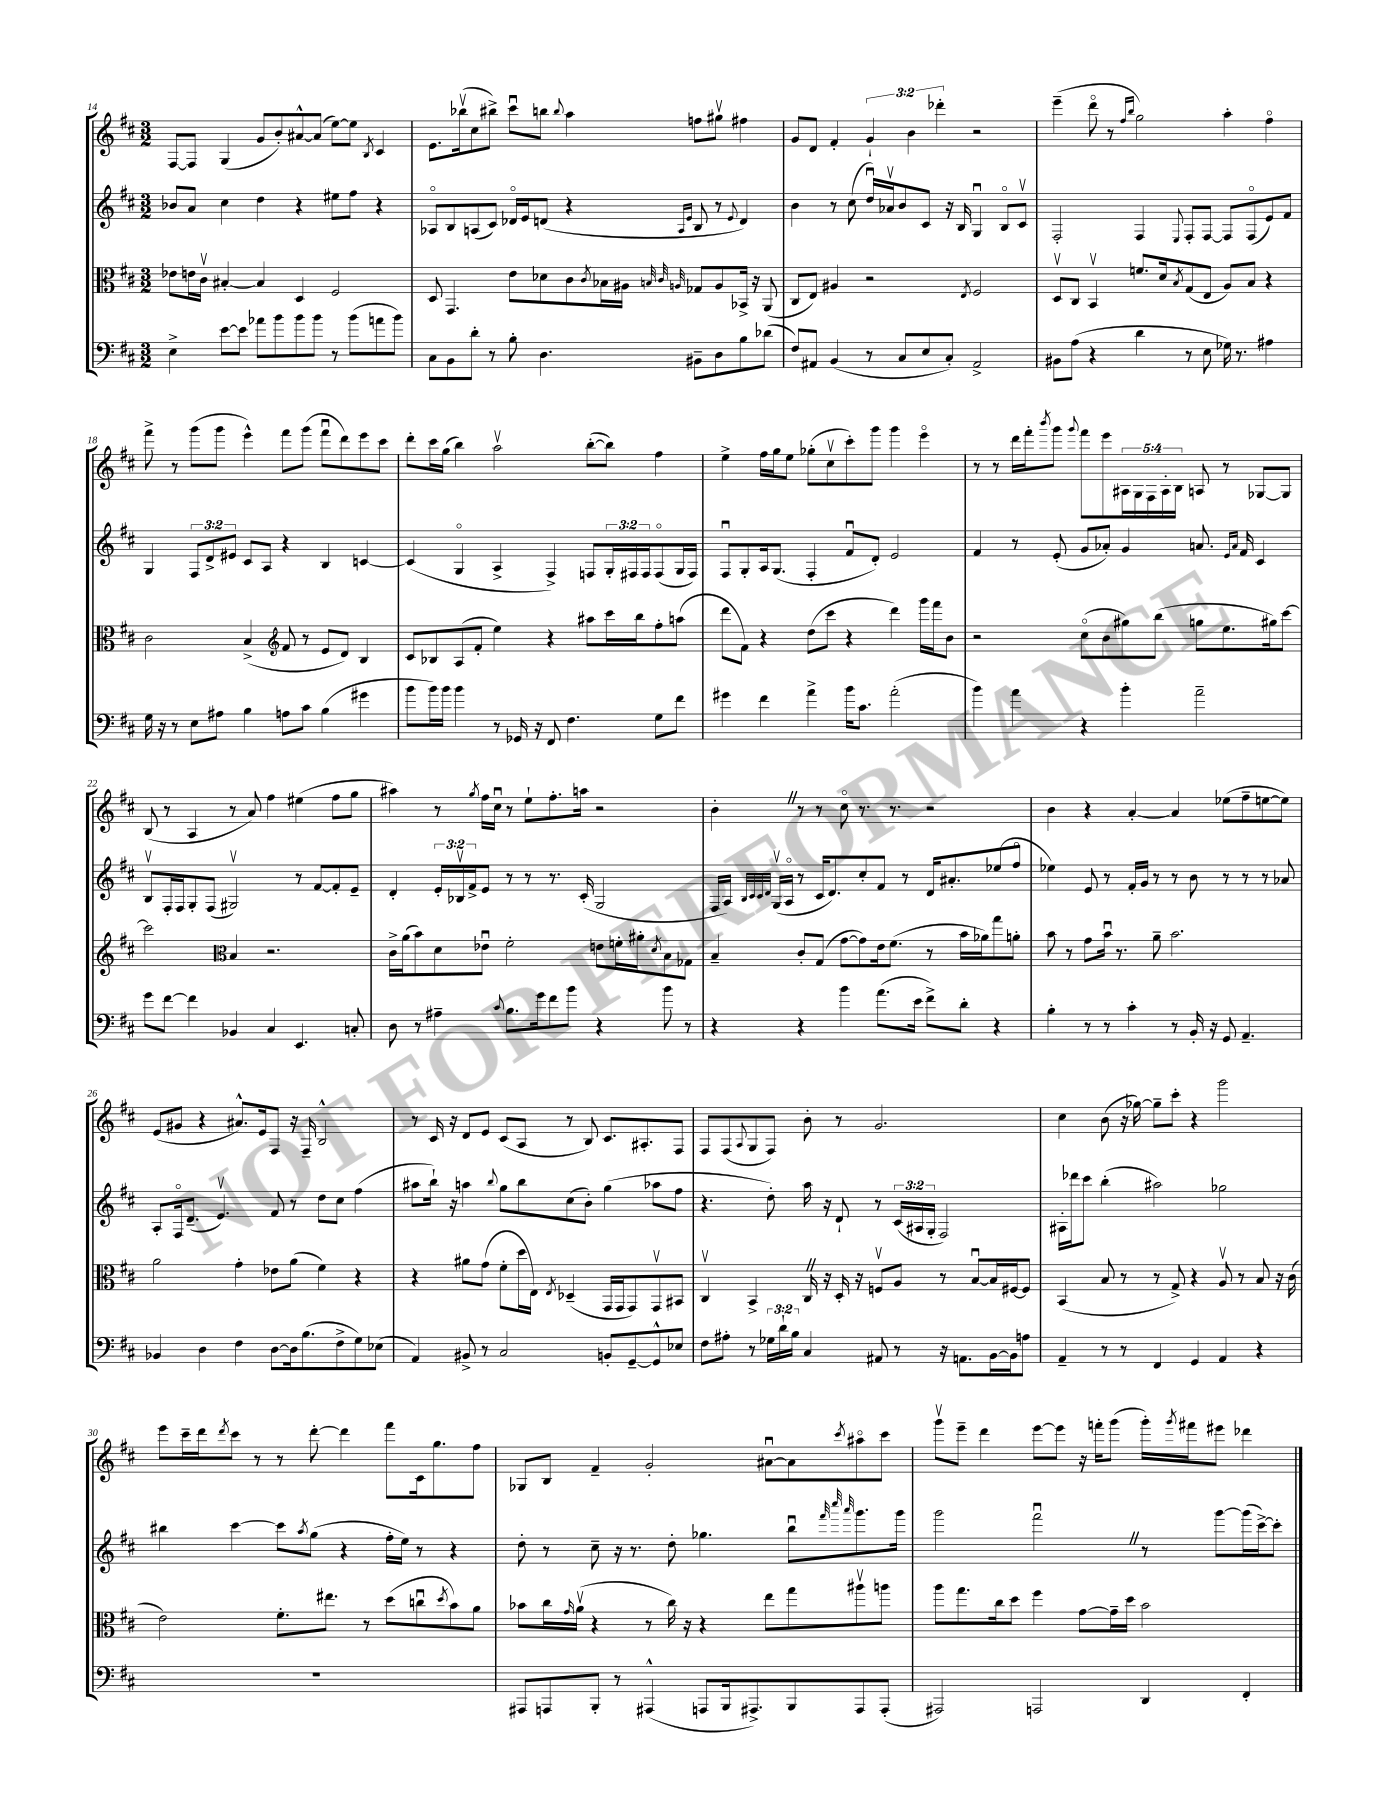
<<
\new StaffGroup <<
\new Staff = "s0" {
    \clef treble \key d \major \numericTimeSignature \time 3/2 \override Staff.TupletNumber.text = #tuplet-number::calc-fraction-text
    fis8~ fis8 g4( g'8 b'8-.) ais'8~-^ ais'8( e''8~) e''8 \acciaccatura { b8 } cis'4 |
    e'8. bes''16\upbow( cis''8 bis''8->) cis'''8\downbow b''8 \appoggiatura { b''8 } a''4 f''8 gis''8\upbow fis''4 |
    g'8 d'8 fis'4-. \tuplet 3/2 { g'4-! b'4 des'''4-. } r2 |
    e'''4--( d'''8\flageolet r8 \grace { fis''16 b''16 } g''2) a''4-. fis''4\flageolet |
    fis'''8-> r8 g'''8( g'''8 e'''4-^) fis'''8 g'''8( fis'''8\downbow d'''8) e'''8 cis'''8 |
    d'''8-. cis'''16 g''16( b''4) a''2\upbow b''8~-.( b''8) fis''4 |
    e''4-> fis''16 g''16 e''8 ges''8-.( cis''8\upbow cis'''8-.) g'''8 g'''4 e'''4\flageolet |
    r8 r8 d'''16 fis'''16-. \acciaccatura { b'''8 } g'''8 \appoggiatura { g'''8 } fis'''8 e'''8 \tuplet 5/4 { ais16 g16 fis16 ais16-. b16 } a8 r8 ges8~ ges8 |
    b8( r8 a4 r8 a'8) fis''4 eis''4( fis''8 g''8 |
    ais''4) r8 \acciaccatura { g''8 } fis''16 cis''16\downbow r8 e''8-! fis''8.-. a''16 r2 |
    b'4-. \once \override BreathingSign.text = \markup { \musicglyph "scripts.caesura.straight" } \breathe r8 r8 cis''8\flageolet r8. r8. r2 |
    b'4 r4 a'4~-. a'4 ees''8( fis''8-- e''8~ e''8) |
    e'8( gis'8 r4 ais'8.-^) e'16 fis8 r16 fis16-- b2-^ |
    r8 cis'16 r16 d'8 e'8 cis'8( a8 r8 b8) cis'8. ais8.-. fis8 |
    fis8 fis8( \appoggiatura { a8 } g8 fis8) b'8-. r8 g'2. |
    cis''4 b'8( r16 ges''16~) ges''8-- cis'''8-. r4 g'''2 |
    e'''8 cis'''16-- d'''16 \acciaccatura { d'''8 } cis'''8 r8 r8 d'''8~-. d'''4 fis'''8 cis'16 g''8. fis''8 |
    ges8 b8 fis'4-- g'2-. ais'8~\downbow ais'8 \acciaccatura { cis'''8 } ais''8\flageolet cis'''8 |
    g'''8\upbow e'''8-- d'''4 e'''8~ e'''8 r16 f'''16-. g'''8( g'''16-.) \acciaccatura { g'''8 } fis'''16 eis'''8 des'''4 \bar "|." |
}
\new Staff = "s1" {
    \clef treble \key d \major \numericTimeSignature \time 3/2 \override Staff.TupletNumber.text = #tuplet-number::calc-fraction-text
    bes'8 a'8 cis''4 d''4 r4 eis''8 fis''8 r4 |
    aes8\flageolet b8 a8( cis'8) des'16\flageolet e'16 d'8( r4 \grace { a16 e'16 } b8 r8 \appoggiatura { e'8 } d'4) |
    b'4 r8 cis''8( d''16\downbow) aes'16\upbow b'8 cis'8 r16 b16 g4\downbow b8\flageolet cis'8\upbow |
    fis2-. fis4 \appoggiatura { e8 } fis8-. fis8~ fis8 fis8\flageolet( e'8) fis'8 |
    g4 \tuplet 3/2 { fis8 d'8-> eis'8 } cis'8 a8 r4 b4 c'4~ |
    c'4( g4\flageolet a4-> fis4->) f8 \tuplet 3/2 { g16-. fis16 fis16 } fis8\flageolet( g16 fis16) |
    fis8\downbow g8-. a16 g8.( fis4-. fis'8\downbow d'8-.) e'2 |
    fis'4 r8 e'8-.( g'8 aes'8-.) g'4 a'8. \grace { e'16 a'16 } fis'16 cis'4 |
    b8\upbow fis16-. fis16 g8-. fis8( gis2\upbow) r8 fis'8~ fis'8-. e'8-- |
    d'4-. \tuplet 3/2 { e'16-. bes16\upbow fis'16-> } e'8 r8 r8 r8. cis'16-.( g2 |
    fis16 a16) \grace { b32 cis'32 cis'32 d'32 } g16\upbow( a16\flageolet r8 cis'16 d'8.) cis''8-. fis'8 r8 d'16 ais'8.-. ees''8( fis''8\flageolet |
    ees''4) e'8 r8 fis'16-. g'16 r8 r8 b'8 r8 r8 r8 aes'8 |
    a8-. fis16\flageolet d'8.--( e'4.\upbow) fis'8 r8 d''8 cis''8 fis''4( |
    ais''8 b''16-!) r16 a''4 \appoggiatura { b''8 } g''8 b''8 cis''8( b'8-.) g''4( aes''8 fis''8 |
    r4. d''8-.) a''16 r16 d'8-! r8 \tuplet 3/2 { cis'16( ais16 g16-. } fis2) |
    ais16-. des'''16 cis'''8 b''4-.( ais''2) ges''2 |
    bis''4 cis'''4~ cis'''8 \acciaccatura { a''8 } g''8( r4 fis''16-. e''16) r8 r4 |
    d''8-. r8 cis''8-- r16 r8. d''8-. ges''4. b''8\downbow \grace { fis'''32 cis''''32 a'''32 } g'''8. g'''16 |
    g'''2 fis'''2\downbow \once \override BreathingSign.text = \markup { \musicglyph "scripts.caesura.straight" } \breathe r8 g'''8~ g'''16( cis'''16~->) cis'''8-. \bar "|." |
}
\new Staff = "s2" {
    \clef alto \key d \major \numericTimeSignature \time 3/2
    ees'8 e'16 cis'16\upbow bis4~-. bis4 d4 fis2 |
    d8 g,4. e'8 des'8 cis'8 \acciaccatura { cis'8 } bes16 ais16 \grace { b32 cis'32 a32 } ges8 a8 bes,16-> r16 a,8( |
    cis8 e8) ais4 r2 \acciaccatura { e8 } fis2 |
    d8\upbow cis8 b,4\upbow f'8. d'16 \acciaccatura { b8 } g8( e8 a8) b8 r4 |
    cis'2 b4->( \clef treble fis'8 r8 e'8 d'8) b4 |
    cis'8 bes8 a8( fis'8-. e''4) r4 ais''8 cis'''16 b''16 fis''8-. a''8( |
    d'''8 fis'8) r4 d''8( cis'''8 r4 d'''4) g'''16 fis'''16 b'8 |
    r2 cis''8\flageolet( b'8 gis''8) b''8( g''8 e''8. gis''16) cis'''8~ |
    cis'''2 \clef alto b4 r2. |
    cis'16-> a'16( b'8) d'8 ees'8\downbow fis'2-. e'8 f'16-. ais'16-. \acciaccatura { d'8 } b8 ges8 |
    b4-- cis'8-. g8( g'8~ g'8) e'16 fis'8.( r8 b'16 aes'16) g''8 a'8-. |
    b'8 r8 g'8 b'16\downbow r8. a'8-- b'2. |
    a'2 g'4-. ees'8 a'8( fis'4) r4 |
    r4 ais'8 g'8( fis'8-. d''16 e16) \acciaccatura { e8 } des4--( g,16 g,16 g,8) g,8\upbow bis,8 |
    cis4\upbow b,4-> cis16 \once \override BreathingSign.text = \markup { \musicglyph "scripts.caesura.straight" } \breathe r16 d16-. r16 f8\upbow a8 r8 b8~\downbow b16 fis16~ fis8 |
    b,4( b8 r8 r8 g8->) r4 a8\upbow r8 b8 r16 cis'16( |
    e'2) fis'8.-. eis''8. r8 d''8( c''8\downbow \acciaccatura { d''8 } b'8) a'8 |
    bes'8 cis''16 \grace { g'16 } a'16\upbow( r4 r8 cis''16) r16 r4 e''8 g''8 ais''8\upbow a''8 |
    a''8 g''8. cis''16 d''8 fis''4 g'8~ g'16-- d''16 b'2 \bar "|." |
}
\new Staff = "s3" {
    \clef bass \key d \major \numericTimeSignature \time 3/2 \override Staff.TupletNumber.text = #tuplet-number::calc-fraction-text
    e4-> e'8~ e'8 aes'8 b'8 b'8 b'8 r8 b'8( a'8 b'8) |
    cis8 b,8 d'8-. r8 b8-. d4. bis,8-- d8 b8 des'8( |
    fis8) ais,8 b,4( r8 cis8 e8 cis8-.) ais,2-> |
    bis,8 a8( r4 d'4 r8 e8 ges16) r8. ais4 |
    g16 r16 r8 e8 ais8 b4 a8 cis'8 b4( gis'4 |
    b'8 b'16) b'16 b'4 r8 ges,16 r16 fis,8 fis4. g8 fis'8 |
    gis'4 fis'4 a'4-> b'16 cis'8. a'2-.( |
    b'4) a'4 r4 b'4-. a'2-- |
    g'8 fis'8~ fis'4 bes,4 cis4 e,4. c8-. |
    d8 r8 ais4-- \appoggiatura { cis'8 } b8. g'16 fis'8 b'8 r4 b'8 r8 |
    r4 r4 b'4 a'8.( e'16 fis'8->) d'8-. r4 |
    b4-. r8 r8 cis'4-. r8 b,16-. r16 g,8 a,4.-- |
    bes,4 d4 fis4 d8~ d16 b8.( fis8-> g8) ees8( |
    a,4) bis,8-> r8 cis2 b,8-. g,8~-- g,8-^ ees8 |
    fis8 ais8-. r8 \tuplet 3/2 { ges16 d'16-! b16 } cis4 ais,8 r8 r16 a,8. b,16~ b,16 a8 |
    a,4-- r8 r8 fis,4 g,4 a,4 r4 |
    R1. |
    ais,,8 a,,8 b,,8-. r8 ais,,4-^( a,,8 b,,16 ais,,8.->) b,,8 ais,,8 ais,,8-.( |
    ais,,2) a,,2 d,4 fis,4-. \bar "|." |
}
>>
>>
\layout { \context { \Score currentBarNumber = #14 } }
